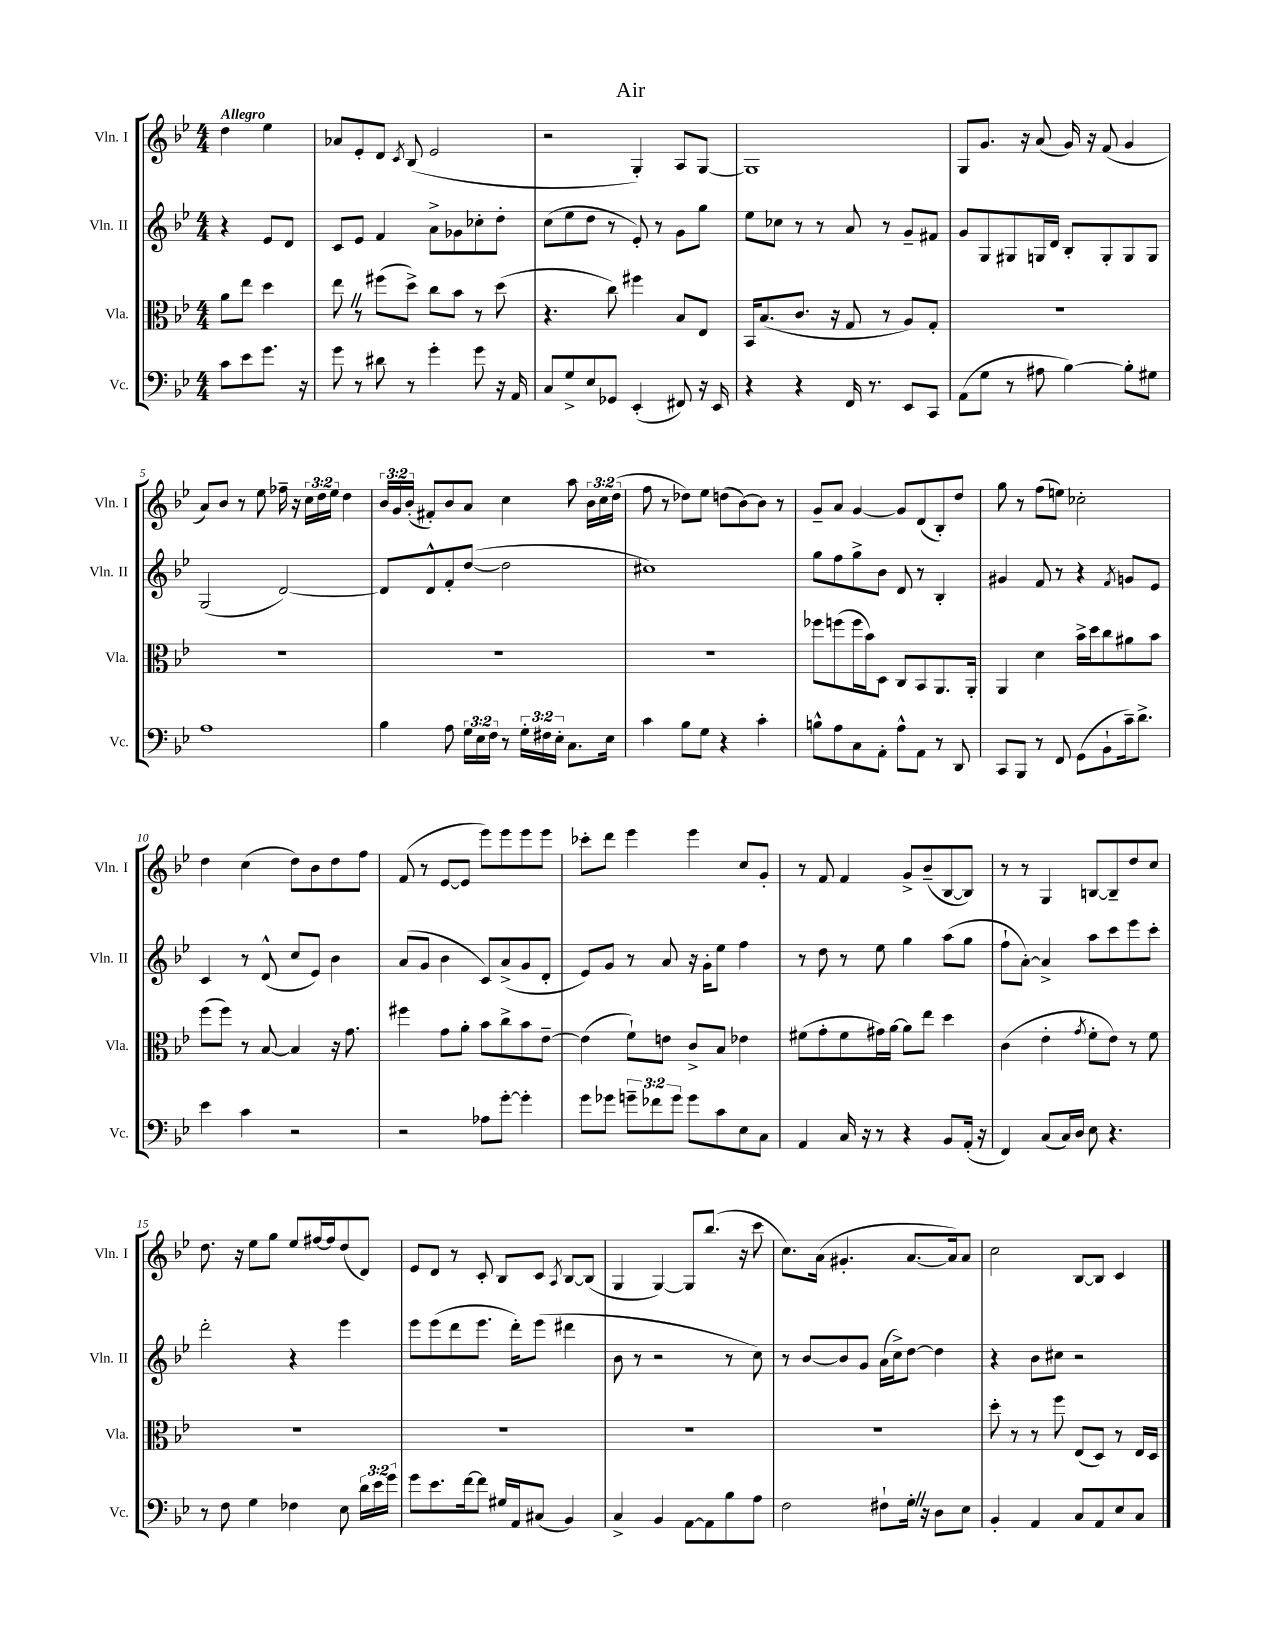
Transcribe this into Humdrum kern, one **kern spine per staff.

**kern	**kern	**kern	**kern
*part4	*part3	*part2	*part1
*staff4	*staff3	*staff2	*staff1
*I"Vc.	*I"Vla.	*I"Vln. II	*I"Vln. I
*I'Vc.	*I'Vla.	*I'Vln. II	*I'Vln. I
*clefF4	*clefC3	*clefG2	*clefG2
*k[b-e-]	*k[b-e-]	*k[b-e-]	*k[b-e-]
*M4/4	*M4/4	*M4/4	*M4/4
=	=	=	=
!	!	!	!LO:TX:a:B:t=Allegro
8c\L	8a\L	4r	4dd\
8e-\	8ee-\J	.	.
8.g\J	4dd\	8e-/L	4ee-\
.	.	8d/J	.
16r	.	.	.
=1	=1	=1	=1
8g\	8ee-Z\	8c/L	8a-X/L
8r	8r	8e-/J	8e-'/
8d#X\	(8ff#X\L	4f/	8d/J
.	.	.	8qc/
8r	8dd^\J)	.	(8B-/
4g'\	8cc\L	8a^\L	2e-/
.	8b-\J	8g-X\	.
8g\	8r	8cc-X'\	.
16r	(8dd\	8dd'\J	.
16AA/	.	.	.
=2	=2	=2	=2
8C/L	4.r	(8cc\L	2r
8G^/	.	8ee-\	.
8E-/	.	8dd\J	.
8GG-X/J	8cc\)	8r	.
(4EE-'/	4ff#X\	8e-'/)	4G'/)
.	.	8r	.
8FF#X/)	8B-/L	8g\L	8A/L
16r	8E-/J	8gg\J	[8G/J
16EE-/	.	.	.
=3	=3	=3	=3
4r	16BB-/KL	8ee-\L	1G]
.	(8.B-/	.	.
.	.	8cc-X\J	.
4r	8.c/J	8r	.
.	.	8r	.
.	16r	.	.
16FF/	8G/	8a/	.
8.r	.	.	.
.	8r	8r	.
8EE-/L	8A/L)	8g~/L	.
8CC/J	8G'/J	8f#X/J	.
=4	=4	=4	=4
(8AA\L	1r	8g/L	8G/L
8G\J	.	8G/	8.g/J
8r	.	8G#X/	.
.	.	.	16r
8A#X\	.	16Gn/L	(8a/
.	.	16d/JJ	.
[4B-\)	.	8B-'/L	16g/)
.	.	.	16r
.	.	8G'/	(8f/
8B-'\L]	.	8G/	4g/
8G#X\J	.	8G/J	.
!!LO:LB:g=z
=5	=5	=5	=5
1A	1r	(2G/	8a/L)
.	.	.	8b-/J
.	.	.	8r
.	.	.	8ee-\
.	.	[2d/)	16ff-X~\
.	.	.	16r
.	.	.	24cc\LL
.	.	.	24dd\
.	.	.	24ee-\JJ
.	.	.	4dd\
=6	=6	=6	=6
4B-\	1r	8d/L]	24b-/LL
.	.	.	24g/
.	.	.	(24b-'/JJ
.	.	8d^^/	8f#X'/L)
8A\	.	8f'/	8b-/
24G\LL	.	([8dd/J	8a/J
24E-\	.	.	.
24F\JJ	.	.	.
8r	.	2dd\]	4cc\
24G'\LL	.	.	.
24F#X\	.	.	.
24E-'\JJ	.	.	.
8.C\L	.	.	8aa\
.	.	.	24b-\LL
.	.	.	24cc\
16E-\Jk	.	.	.
.	.	.	(24dd\JJ
=7	=7	=7	=7
4c\	1r	1cc#X)	8ff\
.	.	.	8r
8B-\L	.	.	8dd-X\L)
8G\J	.	.	8ee-\J
4r	.	.	(8ddn\L
.	.	.	[8b-\)
4c'\	.	.	8b-\J]
.	.	.	8r
=8	=8	=8	=8
8Bn^^\L	8ff-X\L	8gg\L	8g~/L
8A\	(8ffn\	8ff\	8a/J
8C\	16ff\L	8gg^\	[4g/
.	16b-\J)	.	.
8AA'\J	8D\J	8b-\J	.
8A^^\L	8C/L	8d/	8g/L]
8AA\J	8BB-/	8r	(8d/
8r	8.AA/	4B-'/	8B-'/)
8DD/	.	.	8dd/J
.	16AA'/Jk	.	.
=9	=9	=9	=9
8CC/L	4AA/	4g#X/	8gg\
8BBB-/J	.	.	8r
8r	4d\	8f/	(8ff\L
8FF/	.	8r	8een\J)
(8GG\L	16b-^\LL	4r	2cc-X'\
.	16dd\J	.	.
8BB-`\	8cc\	.	.
.	.	8qf/	.
16c~\k)	8a#X\	8gn/L	.
8.d^\J	.	.	.
.	8b-\J	8e-/J	.
!!LO:LB:g=z
=10	=10	=10	=10
4e-\	(8ff\L	4c/	4dd\
.	8ff\J)	.	.
4c\	8r	8r	(4cc\
.	[8B-/	(8d^^/	.
2r	4B-/]	8cc/L	8dd\L)
.	.	8e-/J)	8b-\
.	16r	4b-\	8dd\
.	8.g\	.	.
.	.	.	8ff\J
=11	=11	=11	=11
2r	4ff#X\	(8a/L	(8f/
.	.	8g/J	8r
.	8g\L	4b-\	[8e-/L
.	8a'\J	.	8e-/J]
8A-X\L	8b-\L	8c/L)	8eee-\L)
[8g'\J	8cc^\	(8a^/	8eee-\
4g'\]	8b-\	8g/	8eee-\
.	[8e-~\J	8d'/J	8eee-\J
=12	=12	=12	=12
8g\L	(4e-\]	8e-/L)	8ccc-X'\L
8g-X\J	.	8g/J	8ddd\J
12gn~\L	8f`\L)	8r	4eee-\
12f-X\	.	.	.
.	8en\J	8a/	.
12g\J	.	.	.
8g\L	8c^/L	16r	4eee-\
.	.	16g'\KL	.
8c\	8B-/J	8ee-\J	.
8E-\	4e-X\	4ff\	8cc/L
8C\J	.	.	8g'/J
=13	=13	=13	=13
4AA/	(8f#X\L	8r	8r
.	8g'\	8dd\	8f/
16C/	8f#\	8r	4f/
16r	.	.	.
8r	16g#X\L)	8ee-\	.
.	[16a\JJ	.	.
4r	8a\L]	4gg\	8g^/L
.	8ee-\J	.	(8b-~/
8BB-/L	4dd\	(8aa\L	[8B-/
(16AA'/Jk	.	8gg\J	8B-/J])
16r	.	.	.
=14	=14	=14	=14
4FF/)	(4c\	8ff`\L	8r
.	.	[8a'\J)	8r
(8C/L	4e-'\	4a^/]	4G/
16C/L)	.	.	.
16D/JJ	.	.	.
.	8qg/	.	.
8E-\	8f'\L	8aa\L	[8Bn/L
4.r	8e-\J)	8ccc\	8B~/]
.	8r	8eee-\	8dd/
.	8f\	8ccc'\J	8cc/J
!!LO:LB:g=z
=15	=15	=15	=15
8r	1r	2ddd'\	8.dd\
8F\	.	.	.
.	.	.	16r
4G\	.	.	8ee-\L
.	.	.	8gg\J
4F-X\	.	4r	8ee-/L
.	.	.	[16ff#X/L
.	.	.	16ff#/J]
8E-\	.	4eee-\	(8dd/
24d\LL	.	.	8d/J)
24e-\	.	.	.
24g\JJ	.	.	.
=16	=16	=16	=16
8g\L	1r	8eee-\L	8e-/L
8.e-\	.	(8eee-\	8d/J
.	.	8ddd\	8r
[16f\k	.	.	.
8f\J]	.	8.eee-\J	8c'/
16G#X/LL	.	.	8B-/L
16AA/J	.	16ddd'\KL)	.
(8C#X/J	.	(8eee-\J	8c/J
.	.	.	8qA/
4BB-/)	.	4ddd#X\	[8B-/L
.	.	.	(8B-/J]
=17	=17	=17	=17
4C^/	1r	8b-\	4G/
.	.	8r	.
4BB-/	.	2r	[4G/)
[8AA\L	.	.	8G/L]
8AA\]	.	.	(8.bb-/J
8B-\	.	8r	.
.	.	.	16r
8A\J	.	8cc\)	8ccc\
=18	=18	=18	=18
2F\	1r	8r	8.cc\L)
.	.	[8b-/L	.
.	.	.	(16a\Jk
.	.	8b-/]	4.g#X'/
.	.	8g/J	.
8F#X`\L	.	(16a\LL	.
.	.	16cc^\J)	.
16G'Z\Jk	.	[8dd\J	[8.a/L
16r	.	.	.
8D\L	.	4dd\]	.
.	.	.	16a/k])
8E-\J	.	.	8a/J
=19	=19	=19	=19
4BB-'/	8dd'\	4r	2cc\
.	8r	.	.
4AA/	8r	8b-\L	.
.	8ff\	8cc#X\J	.
8C/L	(8E-/L	2r	[8B-/L
8AA/	8D/J)	.	8B-/J]
8E-/	8r	.	4c/
8C/J	16E-/LL	.	.
.	16D/JJ	.	.
==	==	==	==
*-	*-	*-	*-
